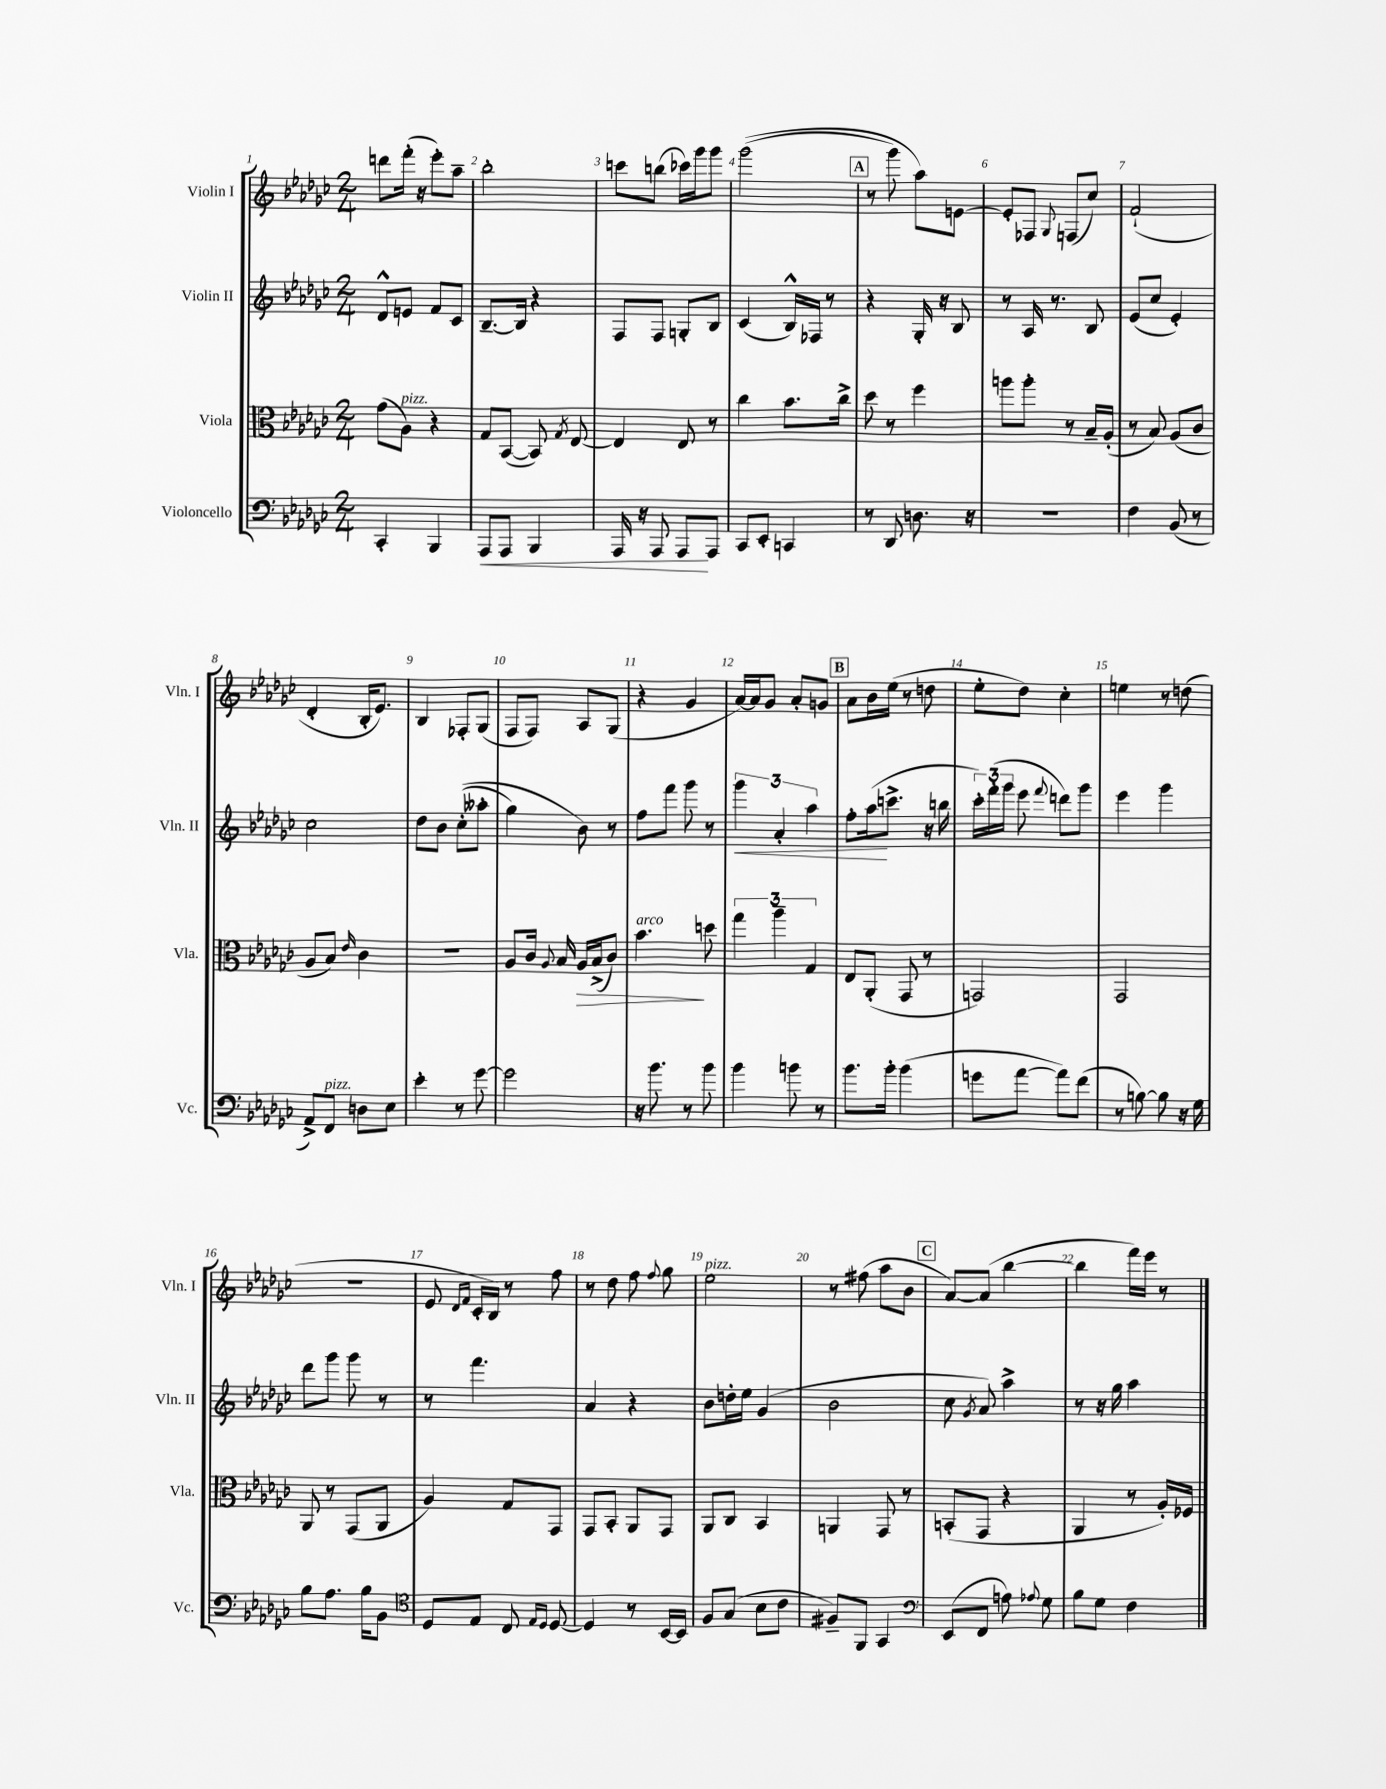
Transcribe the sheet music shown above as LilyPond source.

<<
\new StaffGroup <<
\new Staff = "s0" \with { instrumentName = "Violin I" shortInstrumentName = "Vln. I" } {
    \clef treble \key ges \major \numericTimeSignature \time 2/4
    \autoBeamOff d'''8[ f'''16]-.( r16 ees'''8[-.) aes''8]-- |
    bes''2-. |
    c'''8[ b''8]( ces'''16[) ges'''16 ges'''8] |
    ges'''2(\( |
    \mark \markup { \box "A" } r8 ges'''8) aes''8[\) e'8]~ |
    e'8[-. fes8] \appoggiatura { ges8 } f8[( ces''8]) |
    f'2-!( |
    des'4-. bes16[-. ees'8.]) |
    bes4 fes8[-. ges8]( |
    f8[ f8]) aes8[ ges8]( |
    r4 ges'4 |
    aes'16[~) aes'16 ges'8] aes'8[-. g'8] |
    \mark \markup { \box "B" } aes'8[ bes'16 ees''16]( r8 d''8 |
    ees''8[-. des''8]) ces''4-. |
    e''4 r8 d''8( |
    r2 |
    ees'8 \grace { des'16[ f'16] } ces'16[-. bes16]) r8 f''8 |
    r8 des''8 f''8 \appoggiatura { f''8 } ges''8 |
    ees''2^\markup { \italic "pizz." } |
    r8 fis''8( aes''8[ bes'8] |
    \mark \markup { \box "C" } aes'8[~) aes'8]( bes''4~ |
    bes''4 f'''16[) ees'''16] r8 \bar "|." |
}
\new Staff = "s1" \with { instrumentName = "Violin II" shortInstrumentName = "Vln. II" } {
    \clef treble \key ges \major \numericTimeSignature \time 2/4
    \autoBeamOff des'8[-^ e'8] f'8[ ces'8] |
    bes8.[~-- bes16] r4 |
    f8[ f8] g8[-. bes8] |
    ces'4( bes16[-^) fes16] r8 |
    \mark \markup { \box "A" } r4 ges16-. r16 bes8 |
    r8 aes16 r8. bes8 |
    ees'8[( ces''8] ees'4-.) |
    ces''2 |
    des''8[ bes'8] ces''8[-.(\( aeses''8]-. |
    ges''4) bes'8\) r8 |
    f''8[ f'''8] ges'''8 r8 |
    \tuplet 3/2 { ges'''4\< aes'4-. aes''4 } |
    \mark \markup { \box "B" } f''8[-. aes''16\!( c'''8.]-> r16 b''16 |
    \tuplet 3/2 { ces'''16[-.) f'''16-.( ges'''16] } ees'''8 \appoggiatura { f'''8 } d'''8[) ges'''8] |
    ees'''4 ges'''4 |
    des'''8[ ges'''8] ges'''8 r8 |
    r8 f'''4. |
    aes'4 r4 |
    bes'8[ d''16-. ees''16] ges'4( |
    bes'2 |
    \mark \markup { \box "C" } ces''8 \acciaccatura { ges'8 } aes'8) aes''4-> |
    r8 r16 ges''16 aes''4 \bar "|." |
}
\new Staff = "s2" \with { instrumentName = "Viola" shortInstrumentName = "Vla." } {
    \clef alto \key ges \major \numericTimeSignature \time 2/4
    \autoBeamOff ges'8[( aes8]^\markup { \italic "pizz." }) r4 |
    ges8[ bes,8]~( bes,8) \acciaccatura { ges8 } ees8~ |
    ees4 ees8 r8 |
    ces''4 bes'8.[ ces''16]-> |
    \mark \markup { \box "A" } des''8 r8 f''4 |
    a''8[ a''8]-. r8 bes16[-- aes16]-.( |
    r8 bes8) aes8[( ces'8] |
    aes8[ bes8]) \grace { ees'16 } ces'4 |
    r2 |
    aes8[ ces'16] \appoggiatura { aes8 } bes16 aes16[\> bes16->( ces'8]) |
    bes'4.\!^\markup { \italic "arco" } d''8 |
    \tuplet 3/2 { ges''4 aes''4-- ges4 } |
    \mark \markup { \box "B" } ees8[ aes,8]-.( ges,8 r8 |
    g,2) |
    ges,2 |
    aes,8 r8 ges,8[( aes,8] |
    aes4) ges8[ ges,8] |
    ges,8[ bes,8]-. aes,8[ ges,8] |
    aes,8[ ces8] bes,4 |
    a,4 ges,8 r8 |
    \mark \markup { \box "C" } b,8[-.( ges,8] r4 |
    aes,4 r8 aes16[-.) fes16] \bar "|." |
}
\new Staff = "s3" \with { instrumentName = "Violoncello" shortInstrumentName = "Vc." } {
    \clef bass \key ges \major \numericTimeSignature \time 2/4
    \autoBeamOff ces,4-. bes,,4 |
    aes,,8[\< aes,,8] bes,,4 |
    aes,,16 r16 aes,,8 aes,,8[\! aes,,8] |
    ces,8[ ees,8]-. c,4 |
    \mark \markup { \box "A" } r8 des,8 d8. r16 |
    R2 |
    f4 bes,8( r8 |
    aes,8[->) f,8]^\markup { \italic "pizz." } d8[ ees8] |
    ees'4-. r8 ges'8~ |
    ges'2 |
    r16 bes'8. r8 bes'8 |
    bes'4 b'8 r8 |
    \mark \markup { \box "B" } bes'8.[ bes'16]-. bes'4( |
    g'8[ aes'8]~ aes'8[) f'8]( |
    r8 b8~) b8 r16 ges16 |
    bes8[ aes8.] bes16[ bes,8] |
    \clef tenor des8[ ees8] ces8 \grace { ees16[ des16] } des8~ |
    des4 r8 bes,16[~ bes,16] |
    f8[ ges8]( bes8[ ces'8] |
    fis8[--) f,8] ges,4 |
    \mark \markup { \box "C" } \clef bass ees,8[( f,8] a8) \appoggiatura { aes8 } ges8 |
    bes8[ ges8] f4 \bar "|." |
}
>>
>>
\layout { \context { \Score \override BarNumber.break-visibility = ##(#f #t #t) barNumberVisibility = #all-bar-numbers-visible } }
